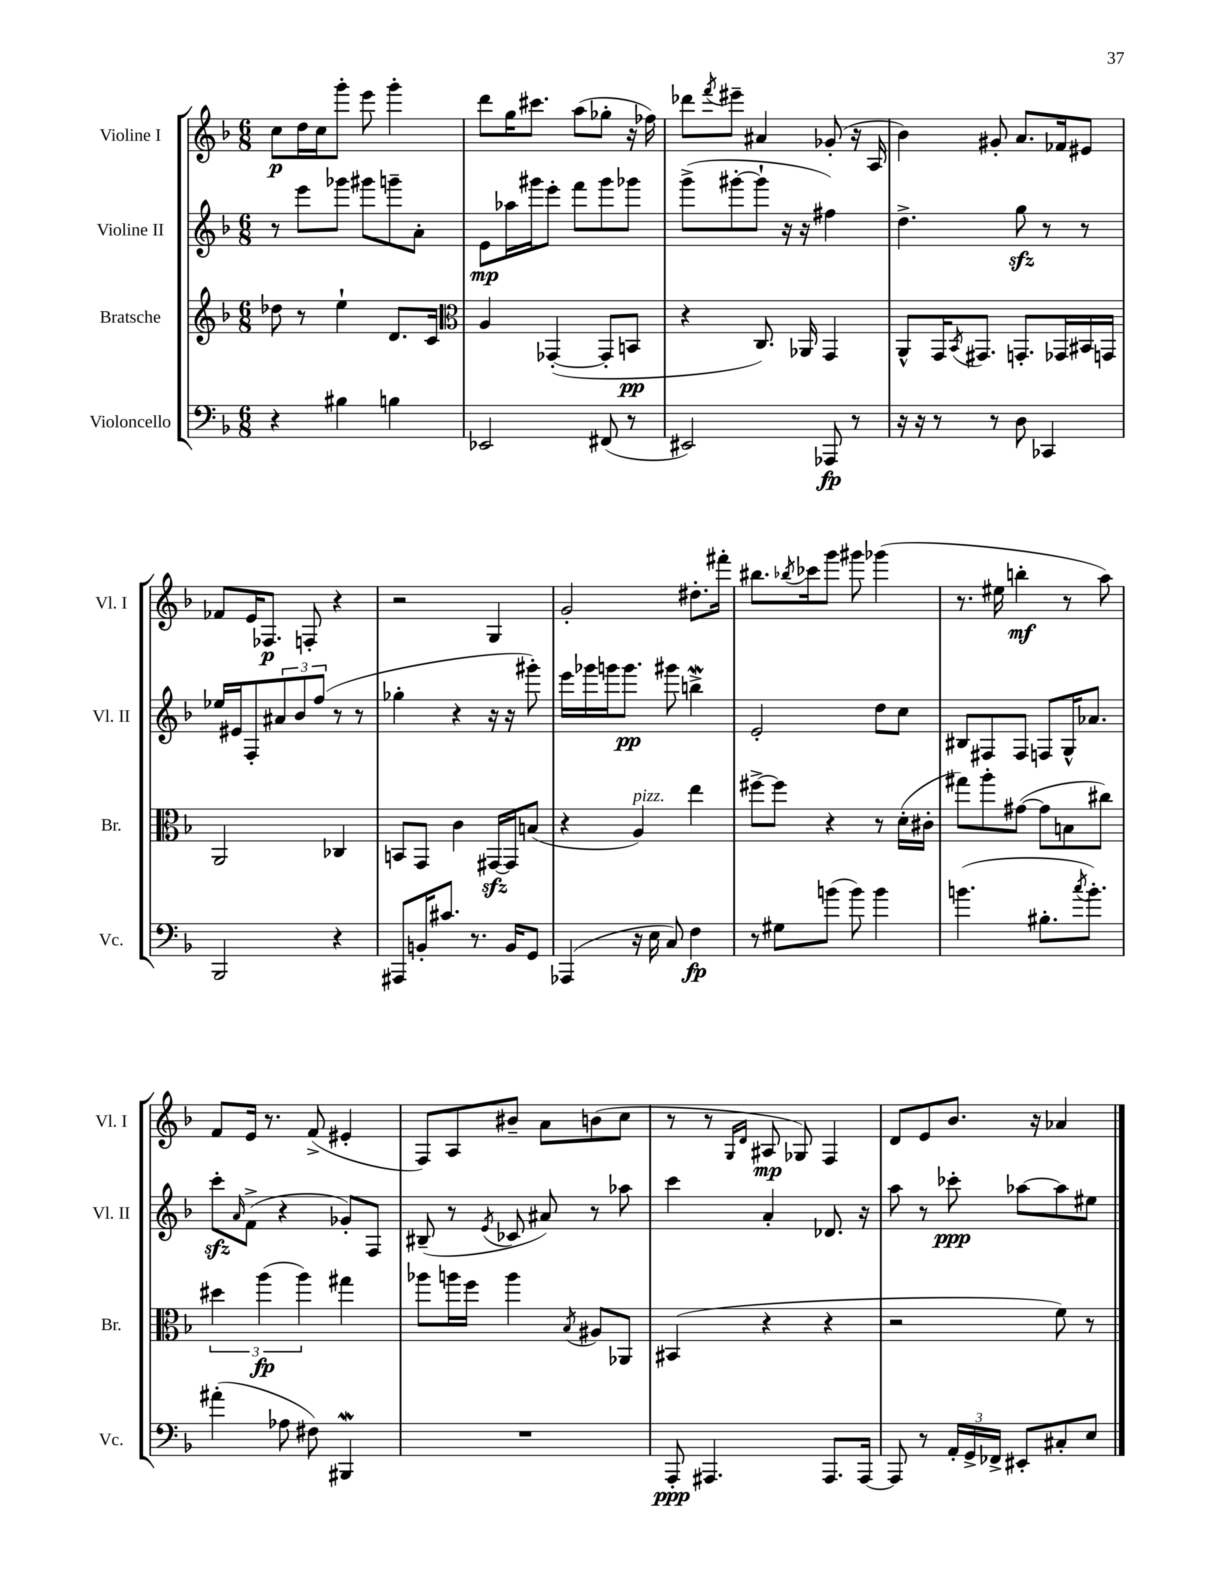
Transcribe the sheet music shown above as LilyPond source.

<<
\new StaffGroup <<
\new Staff = "s0" \with { instrumentName = "Violine I" shortInstrumentName = "Vl. I" } {
    \clef treble \key f \major \numericTimeSignature \time 6/8
    c''8\p d''16 c''16 g'''8-. e'''8 g'''4-. |
    d'''8 g''16 cis'''8. a''8( ges''8-. r16 fes''16) |
    des'''8 \acciaccatura { f'''8 } eis'''8-- ais'4 ges'8-.( r16 a16 |
    bes'4) gis'8-. a'8. fes'16 eis'8 |
    fes'8 e'16 fes8.\p f8-. r4 |
    r2 g4 |
    g'2-. dis''8.-. fis'''16-. |
    bis''8. \acciaccatura { bes''8 } ces'''16 g'''8 gis'''8 ges'''4( |
    r8. eis''16 b''4-.\mf r8 a''8) |
    f'8 e'16 r8. f'8->( eis'4-. |
    f8) a8 bis'8-- a'8 b'8( c''8 |
    r8 r8 \grace { g16 d'16 } ais8\mp ges8) f4 |
    d'8 e'8 bes'8. r16 aes'4 \bar "|." |
}
\new Staff = "s1" \with { instrumentName = "Violine II" shortInstrumentName = "Vl. II" } {
    \clef treble \key f \major \numericTimeSignature \time 6/8
    r8 e'''8 ges'''8 gis'''8 g'''8-- a'8-. |
    e'8\mp aes''16 gis'''16 e'''8-. f'''8 gis'''8 ges'''8 |
    g'''8->( gis'''8~-. gis'''8-! r16 r16 fis''4) |
    d''4.-> g''8\sfz r8 r8 |
    ees''16 eis'16 f8-. \tuplet 3/2 { ais'8 bes'8 f''8( } r8 r8 |
    ges''4-. r4 r16 r16 gis'''8-.) |
    e'''16 ges'''16 g'''16 g'''8.\pp gis'''8 b''4->\mordent |
    e'2-. d''8 c''8 |
    bis8 fis8 fis8 f8 g16-^ aes'8. |
    c'''8-.\sfz \grace { a'16 } f'8->( r4 ges'8-.) f8 |
    bis8--( r8 \acciaccatura { e'8 } ces'8 ais'8) r8 aes''8 |
    c'''4 a'4-. des'8. r16 |
    a''8 r8 ces'''8-.\ppp aes''8~ aes''8 eis''8 \bar "|." |
}
\new Staff = "s2" \with { instrumentName = "Bratsche" shortInstrumentName = "Br." } {
    \clef treble \key f \major \numericTimeSignature \time 6/8
    des''8 r8 e''4-! d'8. c'16 |
    \clef alto a4 ges,4~-.( ges,8-. b,8\pp |
    r4 c8.) aes,16 g,4 |
    a,8-^ g,16 \acciaccatura { bes,8 } gis,8. g,8.-. ges,16 bis,16 g,16 |
    a,2 ces4 |
    b,8 g,8 c'4 gis,16~\sfz gis,16 b8( |
    r4 a4^\markup { \italic "pizz." }) e''4 |
    fis''8~-> fis''8 r4 r8 d'16-.( cis'16-. |
    gis''8) a''8-. gis'8~( gis'8 b8 cis''8) |
    \tuplet 3/2 { dis''4 a''4\fp( a''4) } gis''4 |
    aes''8 a''16 f''16 a''4 \acciaccatura { bes8 } ais8 aes,8 |
    bis,4( r4 r4 |
    r2 f'8) r8 \bar "|." |
}
\new Staff = "s3" \with { instrumentName = "Violoncello" shortInstrumentName = "Vc." } {
    \clef bass \key f \major \numericTimeSignature \time 6/8
    r4 bis4 b4 |
    ees,2 fis,8( r8 |
    eis,2) aes,,8\fp r8 |
    r16 r16 r8 r8 d8 ces,4 |
    bes,,2 r4 |
    ais,,8 b,16-. cis'8. r8. b,16 g,8 |
    aes,,4( r16 e16 c8) f4\fp |
    r8 gis8 b'8( b'8) b'4 |
    b'4.( bis8.-. \acciaccatura { c''8 } b'8.-.) |
    ais'4-.( aes8 fis8) bis,,4\mordent |
    R2. |
    a,,8-.\ppp ais,,4. ais,,8. ais,,16~ |
    ais,,8 r8 \tuplet 3/2 { a,16-. g,16-> fes,16-> } eis,8-. cis8-. e8 \bar "|." |
}
>>
>>
\layout { \context { \Score \remove "Bar_number_engraver" } }
